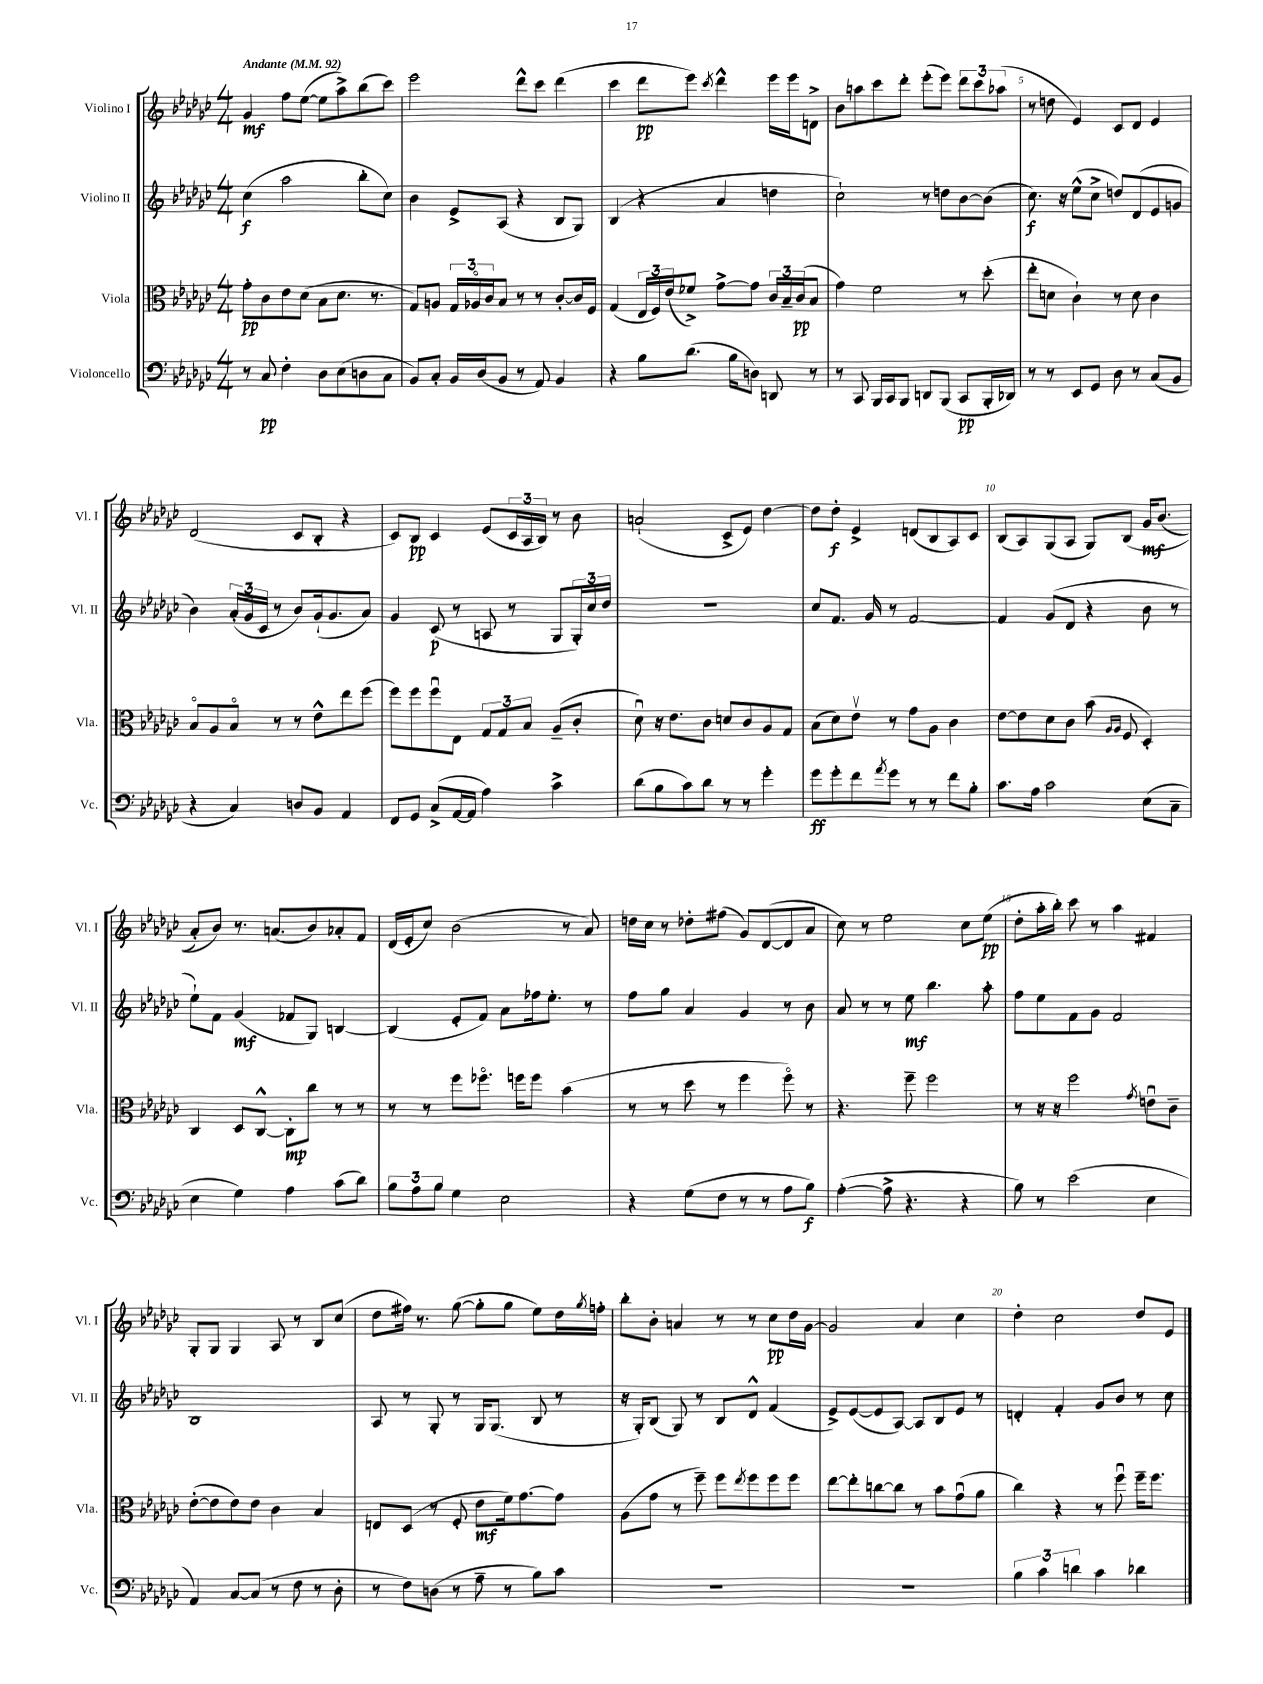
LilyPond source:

<<
\new StaffGroup <<
\new Staff = "s0" \with { instrumentName = "Violino I" shortInstrumentName = "Vl. I" } {
    \clef treble \key ges \major \numericTimeSignature \time 4/4 \tempo "Andante" 4 = 92
    ges'4\mf f''8 ees''8~( ees''8 aes''8->) bes''8( ces'''8) |
    ees'''2 des'''8-^ ces'''8 des'''4( |
    ces'''4 des'''8\pp ees'''8) \acciaccatura { ces'''8 } des'''4-^ ees'''16 ees'''16 d'8-> |
    bes'8 a''8 ces'''8 des'''8-. ees'''8-.( ees'''8) \tuplet 3/2 { des'''8 ces'''8 aes''8( } |
    r8 d''8 ees'4) ces'8 des'8 ees'4 |
    des'2( ces'8 bes8-. r4 |
    ces'8) bes8\pp ces'4 ees'8( \tuplet 3/2 { ces'16 aes16 bes16) } r8 bes'8 |
    a'2-!( ces'8-> ees'8) des''4~ |
    des''8 des''8-.\f ees'4-> d'8( bes8 aes8) ces'8 |
    bes8( aes8) ges8( aes8 ges8) bes8\( ges'16\mf bes'8.( |
    aes'8-.) bes'8\) r8. a'8.( bes'8) aes'8-. f'8 |
    des'16( ees'16-. ces''8) bes'2( r8 aes'8) |
    d''16 ces''16 r8 des''8-. fis''8( ges'8) des'8~( des'8 aes'8 |
    ces''8) r8 ees''2 ces''8 ees''8\pp( |
    des''8-. aes''16-. bes''16-.) ces'''8 r8 aes''4 fis'4 |
    ges8-. ges8 ges4 aes8 r8 bes8 ces''8( |
    des''8 fis''16) r8. ges''8~( ges''8-. ges''8 ees''8) des''16 \acciaccatura { ges''8 } f''16-. |
    bes''8-. bes'8-. a'4 r8 r8 ces''8\pp des''16 ges'16~ |
    ges'2 aes'4 ces''4 |
    des''4-. ces''2 des''8 ees'8 \bar "|." |
}
\new Staff = "s1" \with { instrumentName = "Violino II" shortInstrumentName = "Vl. II" } {
    \clef treble \key ges \major \numericTimeSignature \time 4/4
    ces''4\f( aes''2 bes''8-. ces''8) |
    bes'4 ees'8-> aes8( r4 bes8 ges8) |
    bes4( r4 aes'4 d''4 |
    ces''2-!) r8 d''8 bes'8~ bes'8( |
    ces''8.\f) r16 ees''8-^( ces''8-> d''8) des'8( ees'8 g'8 |
    bes'4) \tuplet 3/2 { aes'16-.( ges'16 ces'16 } r8 bes'8) ges'16-!( ges'8. aes'8) |
    ges'4 ces'8\p( r8 a8 r8 ges8 \tuplet 3/2 { ges16-.) ces''16 des''16 } |
    R1 |
    ces''8 f'8. ges'16 r8 f'2~ |
    f'4 ges'8( des'8 r4 bes'8 r8 |
    ees''8-!) f'8 ges'4\mf( fes'8 ges8) b4~ |
    b4( ees'8-. f'8) aes'8 fes''16 ees''8.-. r8 |
    f''8 ges''8 aes'4 ges'4 r8 bes'8 |
    aes'8 r8 r8 ees''8\mf bes''4. aes''8-. |
    f''8 ees''8 f'8 ges'8 f'2 |
    bes1 |
    aes8 r8 ges8-. r8 ges16 ges8.( bes8 r8 |
    r16 ges16-.) bes8( ges8) r8 bes8 des'8-^ f'4( |
    ees'8->) ees'8~( ees'8 aes8~) aes8 bes8 ees'8 r8 |
    d'4-. f'4-. ges'8 bes'8 r8 ces''8 \bar "|." |
}
\new Staff = "s2" \with { instrumentName = "Viola" shortInstrumentName = "Vla." } {
    \clef alto \key ges \major \numericTimeSignature \time 4/4
    ges'8-.\pp ces'8 ees'8 des'8( bes8 des'8. r8. |
    ges8) a8 \tuplet 3/2 { ges16 aes16\flageolet ces'16 } bes8 r8 r8 ces'8~-. ces'16 f16 |
    ges4( \tuplet 3/2 { ees16 f16) ees'16( } fes'8->) ges'8~-> ges'8 \tuplet 3/2 { ces'16 bes16-- ces'16\pp( } bes8 |
    ges'4) f'2 r8 des''8-.( |
    ees''8-. d'8 ces'4-!) r8 d'8 ces'4 |
    bes8\flageolet aes8 bes8\flageolet r8 r8 ees'8-^ ees''8 f''8( |
    f''8) f''8 f''8\downbow ees8 \tuplet 3/2 { ges8 ges8 bes8 } aes8--( ces'8-. |
    des'8\downbow) r16 ees'8. ces'8 d'8 ces'8 aes8 ges8 |
    bes8( des'8) ees'8\upbow r8 ges'8 aes8 ces'4 |
    ees'8~ ees'8 des'8 ces'8 bes'8( \grace { aes16 aes16 } f8 des4-.) |
    ces4 des8 ces8~-^ ces8-.\mp ces''8 r8 r8 |
    r8 r8 f''8 fes''8.\flageolet f''16 f''8 bes'4( |
    r8 r8 des''8 r8 f''4 f''8\flageolet) r8 |
    r4. f''8-- f''2 |
    r8 r16 r16 f''2 \acciaccatura { ges'8 } e'8\downbow ces'8-- |
    ees'8~-.( ees'8 ees'8) ees'8 ces'4 bes4 |
    e8 des8( r8 f8-. ees'8\mf f'16) ges'8.~ ges'8 |
    aes8( ges'8 r8 f''8--) f''8 \acciaccatura { ees''8 } f''8 f''8 f''8 |
    ees''8~ ees''8-. c''8~ c''8 r8 bes'8 ges'8\downbow( aes'8 |
    ces''4) r4 r8 f''8\downbow f''16-- f''8. \bar "|." |
}
\new Staff = "s3" \with { instrumentName = "Violoncello" shortInstrumentName = "Vc." } {
    \clef bass \key ges \major \numericTimeSignature \time 4/4
    r8 ces8\pp f4-. des8 ees8( d8 ces8 |
    bes,8) ces8-. bes,16 des16( bes,8 r8 aes,8) bes,4 |
    r4 bes8 des'8.( bes16 d8) d,8 r8 |
    r8 ces,8 bes,,16 ces,16 bes,,8 d,8 bes,,8( ces,8\pp bes,,16-. des,16) |
    r8 r8 ees,8 ges,8 des8 r8 ces8( bes,8 |
    r4 ces4) d8 bes,8 aes,4 |
    f,8 ges,8 ces8->( aes,16~ aes,16 aes4) ces'4-> |
    des'8( bes8 ces'8) des'8 r8 r8 ges'4-. |
    ges'8\ff ges'8-. f'8 \acciaccatura { aes'8 } ges'8 r8 r8 f'8 bes8-. |
    ces'8. aes16 ces'2 ees8( ces8-- |
    ees4 ges4) aes4 ces'8( des'8) |
    \tuplet 3/2 { bes8 aes8 bes8 } ges4 ees2 |
    r4 ges8( f8 r8 r8 aes8 bes8\f) |
    aes4~-.( aes8-> r4. r4 |
    bes8) r8 ees'2( ees4 |
    aes,4) ces8~ ces8( r8 f8 r8 des8-. |
    r8 f8) d8( r8 aes8-- r8 bes8) ces'8 |
    R1 |
    r1 |
    \tuplet 3/2 { bes4 ces'4 d'4 } ces'4 des'4 \bar "|." |
}
>>
>>
\layout { \context { \Score \override BarNumber.break-visibility = ##(#f #t #t) barNumberVisibility = #(every-nth-bar-number-visible 5) } }
